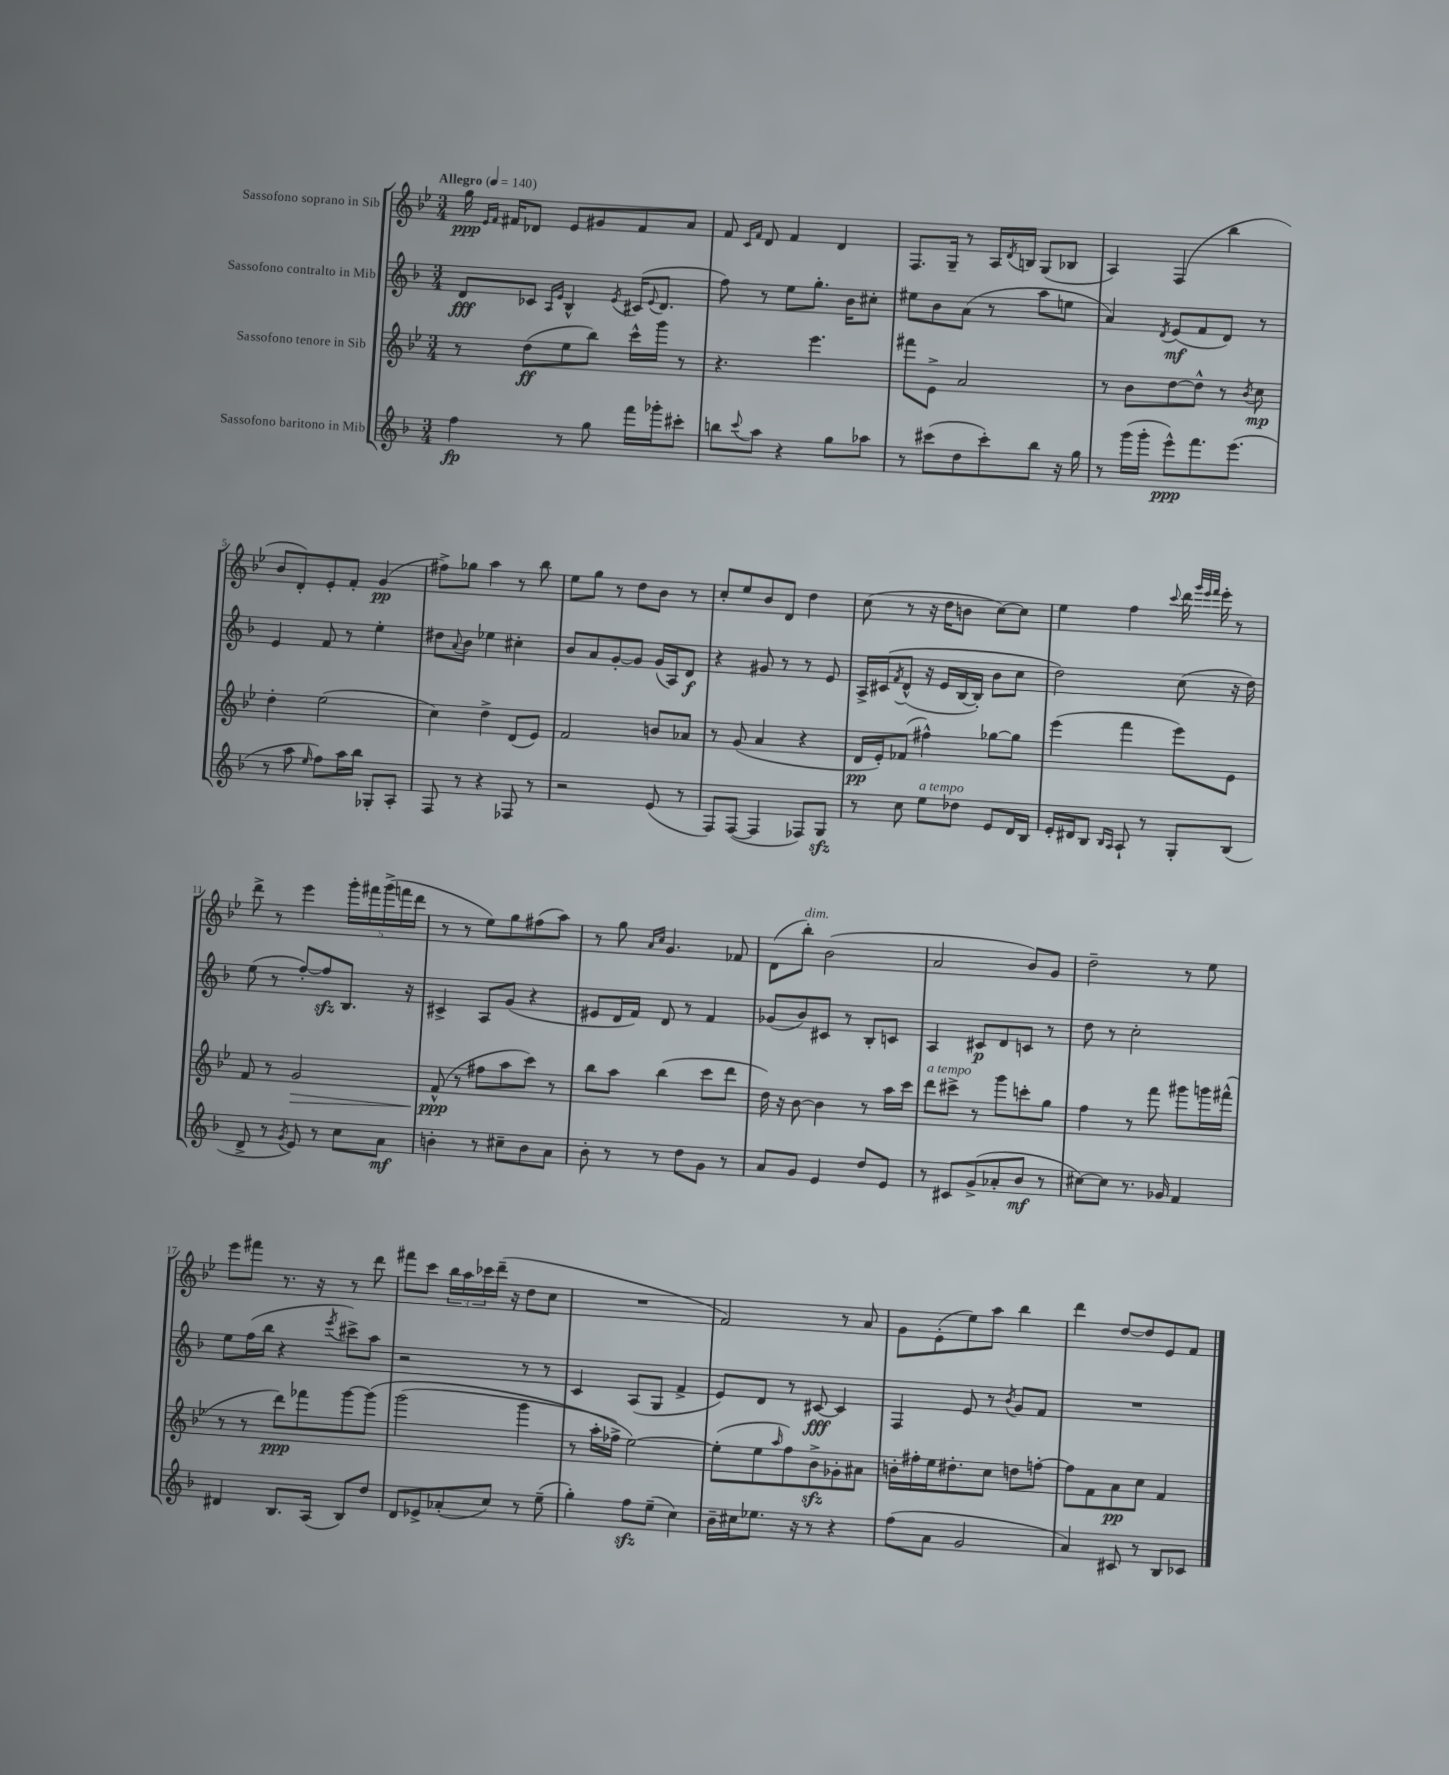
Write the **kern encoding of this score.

**kern	**dynam	**kern	**dynam	**kern	**dynam	**kern	**dynam
*part4	*part4	*part3	*part3	*part2	*part2	*part1	*part1
*staff4	*staff4	*staff3	*staff3	*staff2	*staff2	*staff1	*staff1
*I"Sassofono baritono in Mib	*	*I"Sassofono tenore in Sib	*	*I"Sassofono contralto in Mib	*	*I"Sassofono soprano in Sib	*
*clefG2	*	*clefG2	*	*clefG2	*	*clefG2	*
*k[b-]	*	*k[b-e-]	*	*k[b-]	*	*k[b-e-]	*
*M3/4	*	*M3/4	*	*M3/4	*	*M3/4	*
*MM140	*	*MM140	*	*MM140	*	*MM140	*
=1	=1	=1	=1	=1	=1	=1	=1
!	!	!	!	!	!	!LO:TX:a:B:t=Allegro	!
4ff\	fp	8r	.	8d/L	fff	16gg\	ppp
.	.	.	.	.	.	16qqe-/LL	.
.	.	.	.	.	.	16qqf/JJ	.
.	.	.	.	.	.	16f#X/KL	.
.	.	(8dd\L	ff	8c-X/J	.	8d-X/J	.
.	.	.	.	16qqA/LL	.	.	.
.	.	.	.	16qqe/JJ	.	.	.
8r	.	8ee-\	.	4B-^^/	.	8e-/L	.
8gg\	.	8bb-\J)	.	.	.	8g#X/	.
.	.	.	.	8qe/	.	.	.
16fff\LL	.	16ccc^^\LL	.	(16c#X/KL	.	8f#/	.
.	.	.	.	8qqe/	.	.	.
16ggg-X'\J	.	16ggg\JJ	.	8.d/J	.	.	.
8ccc#X'\J	.	8r	.	.	.	8a/J	.
=2	=2	=2	=2	=2	=2	=2	=2
8bbn\L	.	4.r	.	8ff\)	.	8f/	.
.	.	.	.	.	.	16qqc/LL	.
8qqccc/	.	.	.	.	.	16qqf/JJ	.
8aa\J	.	.	.	8r	.	8d/	.
4r	.	.	.	8ee\L	.	4f/	.
.	.	4.eee-\	.	8.gg'\J	.	.	.
8gg\L	.	.	.	.	.	4d/	.
.	.	.	.	16b-\KL	.	.	.
8aa-X\J	.	.	.	8cc#X'\J	.	.	.
=3	=3	=3	=3	=3	=3	=3	=3
8r	.	8fff#X\L	.	8ee#X\L	.	8.F/L	.
(8ccc#X\L	.	8e-^\J	.	8b-\	.	.	.
.	.	.	.	.	.	16G~/Jk	.
8dd\	.	2a/	.	(8a\J	.	8r	.
8ccc#'\)	.	.	.	8r	.	16A/LL	.
.	.	.	.	.	.	8qd/	.
.	.	.	.	.	.	16Bn/JJ	.
8bb-\J	.	.	.	8aa\L	.	(8G/L	.
16r	.	.	.	8een\J	.	8B-X/J	.
16gg\	.	.	.	.	.	.	.
=4	=4	=4	=4	=4	=4	=4	=4
8r	.	8r	.	4a/)	.	4A/)	.
(16ggg\LL	.	8b-\L	.	.	.	.	.
16ggg'\JJ	.	.	.	.	.	.	.
.	.	.	.	8qd/	.	.	.
8eee^^\L)	ppp	[8dd\	.	(8e/L	mf	(4F/	.
8.fff\	.	8dd^^\J]	.	8f/	.	.	.
.	.	8r	.	8d/J)	.	4bb-\	.
(8.eee\J	.	.	.	.	.	.	.
.	.	8qb-/	.	.	.	.	.
.	.	8cc\	mp	8r	.	.	.
!!LO:LB:g=z
=5	=5	=5	=5	=5	=5	=5	=5
8r	.	4dd'\	.	4e/	.	8b-/L	.
8aa\	.	.	.	.	.	8d'/)	.
16qqee/	.	.	.	.	.	.	.
8ff\L)	.	(2ee-\	.	8f/	.	8e-'/	.
16aa\L	.	.	.	8r	.	8f'/J	.
16bb-\JJ	.	.	.	.	.	.	.
8G-X'/L	.	.	.	4ee'\	.	(4g/	pp
8A'/J	.	.	.	.	.	.	.
=6	=6	=6	=6	=6	=6	=6	=6
8F/	.	4cc\)	.	8dd#X\L	.	8ff#X^\L)	.
.	.	.	.	8qqa/	.	.	.
8r	.	.	.	8b-\J	.	8gg-X\J	.
4r	.	4dd^\	.	4ee-X\	.	4aa\	.
8F-X/	.	(8d/L	.	4cc#X'\	.	8r	.
8r	.	8e-/J)	.	.	.	8bb-\	.
=7	=7	=7	=7	=7	=7	=7	=7
2r	.	2f/	.	8b-/L	.	8ee-\L	.
.	.	.	.	8a/	.	8gg\J	.
.	.	.	.	[8g'/	.	8r	.
.	.	.	.	8g/J]	.	8dd\L	.
(8e/	.	8bn/L	.	(16g/LL	.	8b-\J	.
.	.	.	.	16A/J)	.	.	.
8r	.	8a-X/J	.	8d/J	f	8r	.
=8	=8	=8	=8	=8	=8	=8	=8
8F/L)	.	8r	.	4r	.	8cc'/L	.
([8F/J	.	(8g/	.	.	.	8ee-/	.
4F/]	.	4a/	.	8g#X/	.	8b-/	.
.	.	.	.	8r	.	8d/J	.
8F-X/L)	.	4r	.	8r	.	4dd\	.
8Gzz/J	.	.	.	8e/	.	.	.
=9	=9	=9	=9	=9	=9	=9	=9
8r	.	16d/LL	pp	16A^/LL	.	(8cc\	.
.	.	16e-'/J)	.	(16c#X/J	.	.	.
.	.	.	.	8qf/	.	.	.
8cc\	.	(8f-X/J	.	(8d^^/J	.	8r	.
!LO:TX:a:i:t=a tempo	!	!	!	!	!	!	!
8ee\L	.	4ff#X^^\)	.	16r	.	16r	.
.	.	.	.	16e/LL	.	16dd\KL	.
8dd-X\J	.	.	.	[16B-/	.	8bn\J	.
.	.	.	.	16B-'/JJ])	.	.	.
8e/L	.	[8gg-X\L	.	8b-\L	.	[8cc\L)	.
16d/L	.	8gg-\J]	.	8cc\J	.	8cc\J]	.
16B-/JJ	.	.	.	.	.	.	.
=10	=10	=10	=10	=10	=10	=10	=10
16e'/LL	.	(4eee-\	.	2dd\)	.	4ee-\	.
16d#X/J	.	.	.	.	.	.	.
8B-/J	.	.	.	.	.	.	.
16qqB-/LL	.	.	.	.	.	.	.
16qqA/JJ	.	.	.	.	.	.	.
8A`/	.	4fff\	.	.	.	4ff\	.
8r	.	.	.	.	.	.	.
.	.	.	.	.	.	8qqccc/	.
8G'/L	.	8eee-\L)	.	(8cc\	.	16ddd\	.
.	.	.	.	.	.	32qqggg/LLL	.
.	.	.	.	.	.	32qqeee-/	.
.	.	.	.	.	.	32qqfff/JJJ	.
.	.	.	.	.	.	16eee-'\	.
(8B-/J	.	8e-\J	.	16r	.	8r	.
.	.	.	.	16dd\)	.	.	.
!!LO:LB:g=z
=11	=11	=11	=11	=11	=11	=11	=11
8d^/	.	8f/	.	(8ee\	.	8ddd^\	.
8r	.	8r	.	8r	.	8r	.
8qg/	.	.	.	.	.	.	.
!	!	!	!LO:HP:b	!	!	!	!
8e/)	.	2g/	>	[8ff'/L)	.	4eee-\	.
8r	.	.	.	8ffzz/]	.	.	.
8cc\L	.	.	.	8.B-/J	.	20ggg'\LL	.
.	.	.	.	.	.	20fff#X\	.
.	.	.	.	.	.	(20ggg^\	.
8a\J	mf	.	.	.	.	.	.
.	.	.	.	.	.	20fffn\	.
.	.	.	.	16r	.	.	.
.	.	.	.	.	.	20ddd\JJ	.
=12	=12	=12	=12	=12	=12	=12	=12
4bn'\	.	(8f^^/	ppp	4c#X^/	.	8r	.
.	.	8r	]	.	.	8r	.
8r	.	8ff#X\L	.	8A/L	.	8ee-\L)	.
8cc#X~\L	.	8aa\	.	(8g/J	.	8gg\	.
8b\	.	8ccc\J)	.	4r	.	(8ff#X\	.
8a\J	.	8r	.	.	.	8aa\J)	.
=13	=13	=13	=13	=13	=13	=13	=13
8b-'\	.	8bb-\L	.	8e#X/L	.	8r	.
8r	.	8aa\J	.	16d/L	.	8gg\	.
.	.	.	.	16f/JJ)	.	.	.
.	.	.	.	.	.	16qqa/LL	.
.	.	.	.	.	.	16qqcc/JJ	.
8r	.	(4bb-\	.	8d/	.	4.g/	.
8dd\L	.	.	.	8r	.	.	.
8g\J	.	8ccc\L	.	4f/	.	.	.
8r	.	8ddd\J	.	.	.	8f-X/	.
=14	=14	=14	=14	=14	=14	=14	=14
8a/L	.	16dd\)	.	(8g-X/L	.	(8d\L	.
.	.	16r	.	.	.	.	.
!	!	!	!	!	!	!LO:TX:a:i:t=dim.	!
8g/J	.	[8b-\	.	8b-/)	.	8bb-'\J)	.
4e/	.	4b-\]	.	8c#X/J	.	(2b-\	.
.	.	.	.	8r	.	.	.
8dd/L	.	8r	.	8B-'/L	.	.	.
8e/J	.	16aa\LL	.	8cn/J	.	.	.
.	.	16ccc\JJ	.	.	.	.	.
=15	=15	=15	=15	=15	=15	=15	=15
!	!	!LO:TX:a:i:t=a tempo	!	!	!	!	!
8r	.	8ddd\L	.	4A/	.	2a/	.
8c#X/L	.	8ccc#X^\J	.	.	.	.	.
(8g^/	.	8r	.	8c#X/L	p	.	.
8a-X'/	.	8ggg\L	.	8d/	.	.	.
8b-/J	mf	8cccn'\	.	8cn/J	.	8b-/L)	.
8r	.	8gg\J	.	8r	.	8g/J	.
=16	=16	=16	=16	=16	=16	=16	=16
[8cc#X\L)	.	4ff\	.	8dd\	.	2dd~\	.
8cc#\J]	.	.	.	8r	.	.	.
8.r	.	8r	.	2cc'\	.	.	.
.	.	8fff\	.	.	.	.	.
16g-X/	.	.	.	.	.	.	.
4f/	.	8ggg#X\L	.	.	.	8r	.
.	.	16gggn\L	.	.	.	8ee-\	.
.	.	(16fff#X^^\JJ	.	.	.	.	.
!!LO:LB:g=z
=17	=17	=17	=17	=17	=17	=17	=17
4d#X/	.	8r	.	8ee\L	.	8eee-\L	.
.	.	8r	.	(16ff\L	.	8fff#X\J	.
.	.	.	.	16bb-\JJ	.	.	.
8.B-/L	.	8ddd\L)	ppp	4r	.	8.r	.
.	.	8fff-X\	.	.	.	.	.
(16A/Jk	.	.	.	.	.	16r	.
.	.	.	.	8qeee/	.	.	.
8B-/L)	.	[8ggg\	.	8ccc#X^\L)	.	8r	.
8dd/J	.	(8ggg\J]	.	8aa\J	.	8ddd\	.
=18	=18	=18	=18	=18	=18	=18	=18
8d/L	.	(2ggg\	.	2r	.	8fff#X\L	.
8e-X^/	.	.	.	.	.	8ccc\J	.
(8a-X'/	.	.	.	.	.	24bb-\LL	.
.	.	.	.	.	.	24aa\	.
.	.	.	.	.	.	24ccc-X\	.
8cc/J)	.	.	.	.	.	(16ddd~\JJ	.
.	.	.	.	.	.	16r	.
8r	.	4ggg\	.	8r	.	8dd\L	.
(8ee~\	.	.	.	8r	.	8cc\J	.
=19	=19	=19	=19	=19	=19	=19	=19
4gg'\)	.	8r	.	4c/	.	2.r	.
.	.	16aa'\LL	.	.	.	.	.
.	.	16ff-X^\JJ)	.	.	.	.	.
8ffzz\L	.	[2ee-\)	.	(8A/L	.	.	.
(8ee~\J	.	.	.	8G/J	.	.	.
4cc\)	.	.	.	4f^/	.	.	.
=20	=20	=20	=20	=20	=20	=20	=20
16b-~\LL	.	(8ee-'\L]	.	8e/L)	.	2f/)	.
16cc#X\J	.	.	.	.	.	.	.
8.ee-X\J	.	8ee-\	.	8d/J	.	.	.
.	.	16qqaa/	.	.	.	.	.
.	.	8ff\)	.	8r	.	.	.
16r	.	.	.	.	.	.	.
8r	.	8b-zz^\	.	[8c#X/	fff	.	.
4r	.	8g-X'\	.	4c#/]	.	8r	.
.	.	8a#X\J	.	.	.	8a/	.
=21	=21	=21	=21	=21	=21	=21	=21
(8ff\L	.	16bn'\LL	.	4F/	.	8g\L	.
.	.	16ff#X'\	.	.	.	.	.
8a\J	.	16ee-\J	.	.	.	(8e-'\	.
.	.	8.dd#X'\	.	.	.	.	.
2g/	.	.	.	8e/	.	8ee-\)	.
.	.	8cc\J	.	8r	.	8aa\J	.
.	.	.	.	8qb-/	.	.	.
.	.	8ddn\L	.	8g/L	.	4bb-\	.
.	.	[8ffn'\J	.	8f/J	.	.	.
=22	=22	=22	=22	=22	=22	=22	=22
4a/)	.	8ff\L]	.	2.r	.	4ddd\	.
.	.	8f\	.	.	.	.	.
8c#X/	.	8a\	pp	.	.	[8dd/L	.
8r	.	8cc\J	.	.	.	8dd/]	.
8B-/L	.	4f/	.	.	.	8e-/	.
8c-X/J	.	.	.	.	.	8f/J	.
==	==	==	==	==	==	==	==
*-	*-	*-	*-	*-	*-	*-	*-
